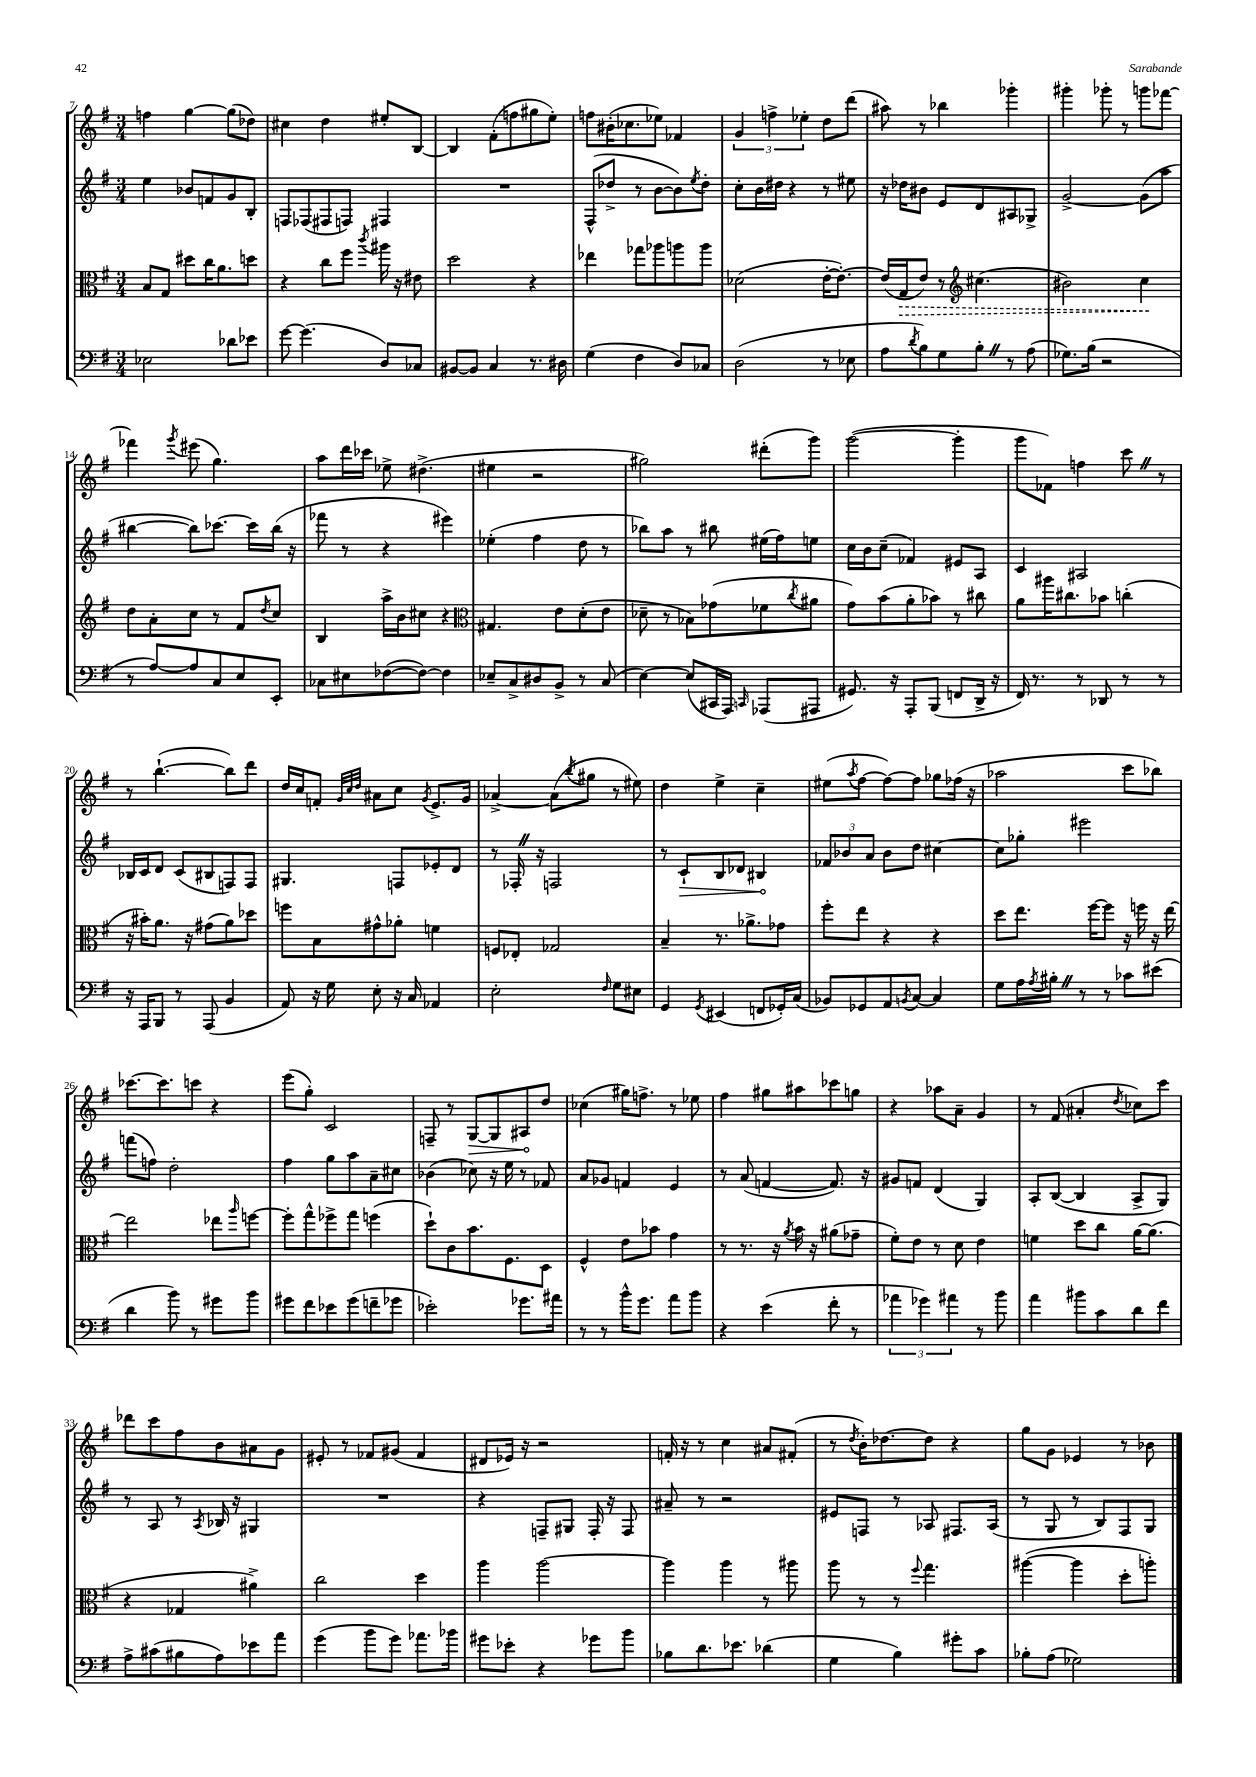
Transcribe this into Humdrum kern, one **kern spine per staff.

**kern	**kern	**dynam	**kern	**dynam	**kern	**dynam
*part4	*part3	*part3	*part2	*part2	*part1	*part1
*staff4	*staff3	*staff3	*staff2	*staff2	*staff1	*staff1
*clefF4	*clefC3	*	*clefG2	*	*clefG2	*
*k[f#]	*k[f#]	*	*k[f#]	*	*k[f#]	*
*M3/4	*M3/4	*	*M3/4	*	*M3/4	*
=7	=7	=7	=7	=7	=7	=7
2E-X\	8B/L	.	4ee\	.	4ffn\	.
.	8G/J	.	.	.	.	.
.	8dd#X\L	.	8b-X/L	.	[4gg\	.
.	16cc\K	.	8fn/	.	.	.
.	8.a\	.	.	.	.	.
8d-X\L	.	.	8g/	.	(8gg\L]	.
8e-X\J	8ddn\J	.	8B'/J	.	8dd-X\J)	.
=8	=8	=8	=8	=8	=8	=8
[8g\	4r	.	8Fn/L	.	4cc#X\	.
(4.g\]	.	.	(8F-X/	.	.	.
.	8cc\L	.	8F#X/	.	4dd\	.
.	8ff#\J	.	8Fn/J)	.	.	.
.	8qccc/	.	.	.	.	.
8D/L)	16aa#X\	.	4F#X/	.	8ee#X'/L	.
.	16r	.	.	.	.	.
8C-X/J	8e#X\	.	.	.	[8B/J	.
=9	=9	=9	=9	=9	=9	=9
[8BB#X/L	2dd\	.	2.r	.	4B/]	.
8BB#/J]	.	.	.	.	.	.
4C/	.	.	.	.	(8f#'\L	.
.	.	.	.	.	8ffn\	.
8.r	4r	.	.	.	8gg#X\	.
.	.	.	.	.	8ee'\J)	.
16D#X\	.	.	.	.	.	.
=10	=10	=10	=10	=10	=10	=10
(4G\	4ee-X\	.	(8F#^^/L	.	8ffn\L	.
.	.	.	8dd-X^/J	.	(16b#X'\K	.
.	.	.	.	.	8.cc-X\	.
4F#\	8gg-X\L	.	8r	.	.	.
.	8aa-X\	.	[8b\L	.	8ee-X\J)	.
8D/L)	8aan\	.	8b\])	.	4f-X/	.
.	.	.	8qee/	.	.	.
8C-X/J	8aa\J	.	8dd-'\J	.	.	.
=11	=11	=11	=11	=11	=11	=11
(2D\	(2d-X\	.	8cc'\L	.	6g/	.
.	.	.	16b\L	.	.	.
.	.	.	.	.	6ffn^\	.
.	.	.	16dd#X\JJ	.	.	.
.	.	.	4r	.	.	.
.	.	.	.	.	6ee-X'\	.
8r	[16e'\KL	.	8r	.	8dd\L	.
.	8.e'\J_)	.	.	.	.	.
8E-X\	.	.	8ee#X\	.	(8ddd\J	.
=12	=12	=12	=12	=12	=12	=12
8A\L	(16e/LL]	.	16r	.	8aa#X\)	.
!	!	!LO:HP:b	!	!	!	!
.	16G/J	>	16dd-X\KL	.	.	.
8qd/	.	.	.	.	.	.
8B\)	8e/J)	.	8b#X\J	.	8r	.
8G\	8r	.	8e/L	.	4bb-X\	.
*	*clefG2	*	*	*	*	*
8B'Z\J	(4.cc#X\	.	8d/	.	.	.
8r	.	.	8A#X/	.	4ggg-X'\	.
(8A\	.	.	8G-X^/J	.	.	.
=13	=13	=13	=13	=13	=13	=13
8.G-X\L)	2b#X\)	.	[2g^/	.	4ggg#X'\	.
(16B\Jk	.	.	.	.	.	.
2r	.	.	.	.	8ggg-X'\	.
.	.	.	.	.	8r	.
.	4cc\	.	(8g\L]	.	8gggn\L	.
.	.	.	8aa\J	.	[8fff-X\J	.
.	.	]	.	.	.	.
!!LO:LB:g=z
=14	=14	=14	=14	=14	=14	=14
8r	8dd\L	.	[4bb#X\	.	4fff-X\]	.
[8A/L)	8a'\	.	.	.	.	.
.	.	.	.	.	8qggg/	.
8A/]	8cc\J	.	8bb#\L])	.	(8eee#X\	.
8C/	8r	.	[8.ccc-X\J	.	4.gg\)	.
8E/	8f#/L	.	.	.	.	.
.	.	.	16ccc-\LL]	.	.	.
.	8qdd/	.	.	.	.	.
8EE'/J	8cc/J	.	(16bb#\JJ	.	.	.
.	.	.	16r	.	.	.
=15	=15	=15	=15	=15	=15	=15
8C-X\L	4B/	.	8fff-X\	.	8aa\L	.
8E#X\	.	.	8r	.	16ddd\L	.
.	.	.	.	.	16ccc-X\JJ	.
([8F-X\	16aa^\LL	.	4r	.	8ee-X^\	.
.	16b\J	.	.	.	.	.
8F-\J_)	8cc#X\J	.	.	.	(4.dd#X^\	.
4F-\]	4r	.	4eee#X\)	.	.	.
=16	=16	=16	=16	=16	=16	=16
*	*clefC3	*	*	*	*	*
8E-X~/L	4.G#X/	.	(4ee-X'\	.	4ee#X\	.
8C^/	.	.	.	.	.	.
8D#X/	.	.	4ff#\	.	2r	.
8BB^/J	8e\L	.	.	.	.	.
8r	(8d'\	.	8dd\	.	.	.
(8C/	8e\J	.	8r	.	.	.
=17	=17	=17	=17	=17	=17	=17
[4E\)	8d-X~\	.	8bb-X\L)	.	2gg#X\)	.
.	8r	.	8aa\J	.	.	.
(8E/L]	8B-X\L)	.	8r	.	.	.
16CC#X/L	(8g-X\	.	8bb#X\	.	.	.
16AAA/JJ)	.	.	.	.	.	.
16qqCCn/	.	.	.	.	.	.
(8AAA-X/L	8f-X\	.	(16ee#X\LL	.	(8ddd#X'\L	.
.	.	.	16ff#\J)	.	.	.
.	8qcc/	.	.	.	.	.
8AAA#X/J	8a#X\J	.	8een\J	.	8ggg\J)	.
=18	=18	=18	=18	=18	=18	=18
8.GG#X/)	8g\L)	.	16cc\LL	.	([2ggg\	.
.	.	.	16b\J	.	.	.
.	(8b\	.	(8cc~\J	.	.	.
16r	.	.	.	.	.	.
8AAA'/L	8a'\	.	4f-X/)	.	.	.
(8BBB/J	8b-X\J)	.	.	.	.	.
8FFn/L	8r	.	8e#X/L	.	4ggg'\]	.
16DD^/Jk	8cc#X\	.	8A/J	.	.	.
16r	.	.	.	.	.	.
=19	=19	=19	=19	=19	=19	=19
16FF#/)	8a\L	.	4c/	.	8ggg\L	.
8.r	.	.	.	.	.	.
.	16aa#X\K	.	.	.	8f-X\J)	.
.	8.cc#X\	.	.	.	.	.
8r	.	.	2A#X/	.	4ffn\	.
8DD-X/	8b-X\J	.	.	.	.	.
8r	(4ccn'\	.	.	.	8cccZ\	.
8r	.	.	.	.	8r	.
!!LO:LB:g=z
=20	=20	=20	=20	=20	=20	=20
16r	16r	.	16B-X/LL	.	8r	.
16AAA/KL	16b#X'\KL)	.	16c/J	.	.	.
8BBB/J	8.a\J	.	8d/J	.	([4.bb`\	.
8r	.	.	(8c/L	.	.	.
.	16r	.	.	.	.	.
(8AAA/	(8g#X\L	.	8B#X/	.	.	.
4BB/	8a\)	.	8Fn/)	.	8bb\L])	.
.	8dd-X\J	.	8F/J	.	8ddd\J	.
=21	=21	=21	=21	=21	=21	=21
8AA/)	8ffn\L	.	4.G#X/	.	16dd/LL	.
.	.	.	.	.	16cc/J	.
16r	8B\	.	.	.	8fn'/J	.
16G\	.	.	.	.	.	.
.	.	.	.	.	32qqg/LLL	.
.	.	.	.	.	32qqcc/	.
.	.	.	.	.	32qqdd/JJJ	.
8E'\	8g#X^^\	.	.	.	8a#X\L	.
16r	8a-X'\J	.	8Fn/L	.	8cc\J	.
16C/	.	.	.	.	.	.
.	.	.	.	.	8qg/	.
4AA-X/	4fn\	.	8e-X'/	.	8.e^/L	.
.	.	.	8d/J	.	.	.
.	.	.	.	.	16g/Jk	.
=22	=22	=22	=22	=22	=22	=22
2E'\	8Fn/L	.	8r	.	[4a-X^/	.
.	8E-X'/J	.	16F-X'Z/	.	.	.
.	.	.	16r	.	.	.
.	2G-X/	.	2Fn/	.	(8a-\L]	.
.	.	.	.	.	8qbb/	.
.	.	.	.	.	8gg#X\J	.
16qqF#/	.	.	.	.	.	.
8G\L	.	.	.	.	8r	.
8E#X\J	.	.	.	.	8ee#X\)	.
=23	=23	=23	=23	=23	=23	=23
4GG/	4B~/	.	8r	.	4dd\	.
!	!	!	!	!LO:HP:b	!	!
.	.	.	8c`/L	>	.	.
8qGG/	.	.	.	.	.	.
(4EE#X/	8.r	.	8B/	.	4ee^\	.
.	.	.	8d-X/J	.	.	.
.	8.a-X^\L	.	.	.	.	.
8FFn/L	.	.	4B#X/	.	4cc~\	.
16GG-X'/L)	8g-X\J	.	.	.	.	.
(16C/JJ	.	.	.	.	.	.
.	.	.	.	]	.	.
=24	=24	=24	=24	=24	=24	=24
8BB-X/L)	8ff#'\L	.	12f-X/L	.	(8ee#X\L	.
.	.	.	12b-X/	.	.	.
.	.	.	.	.	8qaa/	.
8GG-X/	8ee\J	.	.	.	[8ff#\J	.
.	.	.	12a/J	.	.	.
8AA/	4r	.	8b-\L	.	8ff#\L_)	.
8qBBn/	.	.	.	.	.	.
[8C/J	.	.	8dd\J	.	8ff#\J]	.
4C/]	4r	.	[4cc#X\	.	8gg-X\L	.
.	.	.	.	.	(16ff-X\Jk	.
.	.	.	.	.	16r	.
=25	=25	=25	=25	=25	=25	=25
8G\L	8dd\L	.	8cc#\L]	.	2aa-X\	.
16A\L	8.ee\J	.	8gg-X'\J	.	.	.
8qA/	.	.	.	.	.	.
16B#X'Z\JJ	.	.	.	.	.	.
8r	.	.	2eee#X\	.	.	.
.	[16ff#\KL	.	.	.	.	.
8r	8ff#\J]	.	.	.	.	.
8c-X\L	16r	.	.	.	8ccc\L	.
.	16ffn\	.	.	.	.	.
(8e#X\J	16r	.	.	.	8bb-X\J)	.
.	[16ee\	.	.	.	.	.
!!LO:LB:g=z
=26	=26	=26	=26	=26	=26	=26
4d\	2ee\]	.	(8fffn\L	.	[8.ccc-X\L	.
.	.	.	8ffn\J)	.	.	.
.	.	.	.	.	8.ccc-\]	.
8b\)	.	.	2dd'\	.	.	.
8r	.	.	.	.	8cccn\J	.
8g#X\L	8ee-X\L	.	.	.	4r	.
.	16qqaa/	.	.	.	.	.
8b\J	[8ffn\J	.	.	.	.	.
=27	=27	=27	=27	=27	=27	=27
8g#X\L	8ff'\L]	.	4ff#\	.	(8eee\L	.
8f#\	8gg^^\	.	.	.	8gg'\J)	.
8e-X\	8ff-X^\	.	8gg\L	.	2c/	.
(8g#\	8gg\J	.	8aa\	.	.	.
8fn~\	(4ffn\	.	8a~\	.	.	.
8g-X\J	.	.	8cc#X\J	.	.	.
=28	=28	=28	=28	=28	=28	=28
2e-X'\)	8dd`\L)	.	(4b-X\	.	8Fn~/	.
.	8c\	.	.	.	8r	.
!	!	!	!	!	!	!LO:HP:b
.	8.b\	.	8cc-X\)	.	[8G/L	>
.	.	.	16r	.	8G/]	.
.	8.F#\	.	16ee\	.	.	.
8.g-X\L	.	.	8r	.	8A#X/	.
.	8D\J	.	8f-X/	.	8dd/J	]
16a#X\Jk	.	.	.	.	.	.
=29	=29	=29	=29	=29	=29	=29
8r	4F#^^/	.	8a/L	.	(4cc-X\	.
8r	.	.	8g-X/J	.	.	.
16b^^\KL	8e\L	.	4fn/	.	16gg#X\KL)	.
8.g\J	.	.	.	.	8.ffn^\J	.
.	8b-X\J	.	.	.	.	.
8a\L	4g\	.	4e/	.	8r	.
8b\J	.	.	.	.	8ee-X\	.
=30	=30	=30	=30	=30	=30	=30
4r	8r	.	8r	.	4ff#\	.
.	8.r	.	(8a/	.	.	.
(4e\	.	.	[4fn/	.	8gg#X\L	.
.	16r	.	.	.	.	.
.	8qa/	.	.	.	.	.
.	16b\	.	.	.	8aa#X\	.
.	16r	.	.	.	.	.
8f#'\	(8a#X\L	.	8.f/])	.	8ccc-X\	.
8r	8g-X~\J	.	.	.	8ggn\J	.
.	.	.	16r	.	.	.
=31	=31	=31	=31	=31	=31	=31
6a-X\	8f#'\L)	.	8g#X/L	.	4r	.
.	8e\J	.	8fn/J	.	.	.
6g-X\)	.	.	.	.	.	.
.	8r	.	(4d/	.	8aa-X\L	.
6a#X\	.	.	.	.	.	.
.	8d\	.	.	.	8a~\J	.
8r	4e\	.	4G/)	.	4g/	.
8b\	.	.	.	.	.	.
=32	=32	=32	=32	=32	=32	=32
4a\	4fn\	.	8A'/L	.	8r	.
.	.	.	([8B/J	.	(8f#/	.
8b#X\L	8dd\L	.	4B/]	.	4a#X'/	.
8c\	8cc\J	.	.	.	.	.
.	.	.	.	.	8qdd/	.
8d\	[16a\KL	.	8A^/L	.	8cc-X\L)	.
.	(8.a\J]	.	.	.	.	.
8f#\J	.	.	8G/J)	.	8ccc\J	.
!!LO:LB:g=z
=33	=33	=33	=33	=33	=33	=33
8A^\L	4r	.	8r	.	8ddd-X\L	.
(8c#X\	.	.	8A/	.	8ccc\	.
8B#X\	4G-X/	.	8r	.	8ff#\	.
.	.	.	8qA/	.	.	.
8A\)	.	.	16B-X/	.	8b\	.
.	.	.	16r	.	.	.
8e-X\	4a#X^\)	.	4G#X/	.	8a#X\	.
8a\J	.	.	.	.	8g\J	.
=34	=34	=34	=34	=34	=34	=34
(4g\	2cc\	.	2.r	.	8e#X'/	.
.	.	.	.	.	8r	.
8b\L	.	.	.	.	8f-X/L	.
8g\J)	.	.	.	.	(8g#X/J	.
8.a-X\L	4dd\	.	.	.	4f-/	.
16b-X\Jk	.	.	.	.	.	.
=35	=35	=35	=35	=35	=35	=35
8g#X\L	4aa\	.	4r	.	8d#X/L	.
8e-X'\J	.	.	.	.	16e-X/Jk)	.
.	.	.	.	.	16r	.
4r	[2aa\	.	8Fn~/L	.	2r	.
.	.	.	8G#X/J	.	.	.
8g-X\L	.	.	16F'/	.	.	.
.	.	.	16r	.	.	.
8b\J	.	.	8F/	.	.	.
=36	=36	=36	=36	=36	=36	=36
8B-X\L	4aa\]	.	8a#X~/	.	16fn'/	.
.	.	.	.	.	16r	.
8.d\	.	.	8r	.	8r	.
.	4aa\	.	2r	.	4cc\	.
8.e-X\J	.	.	.	.	.	.
(4d-X\	8r	.	.	.	8a#X/L	.
.	8aa#X\	.	.	.	(8f#X'/J	.
=37	=37	=37	=37	=37	=37	=37
4G\	8aa\	.	8e#X/L	.	8r	.
.	.	.	.	.	8qdd/	.
.	8r	.	8Fn/J	.	16b'\KL)	.
.	.	.	.	.	[8.dd-X\	.
4B\)	8r	.	8r	.	.	.
.	8qqff#/	.	.	.	.	.
.	4.gg\	.	8A-X/	.	8dd-\J]	.
8g#X'\L	.	.	8.F#X/L	.	4r	.
8c\J	.	.	.	.	.	.
.	.	.	(16A-/Jk	.	.	.
=38	=38	=38	=38	=38	=38	=38
8B-X'\L	([4aa#X\	.	8r	.	8gg\L	.
(8A\J	.	.	8G/	.	8g\J	.
2G-X\)	4aa#\]	.	8r	.	4e-X/	.
.	.	.	8B/L)	.	.	.
.	8dd'\L	.	8F#/	.	8r	.
.	8aan'\J)	.	8G/J	.	8b-X\	.
==	==	==	==	==	==	==
*-	*-	*-	*-	*-	*-	*-
